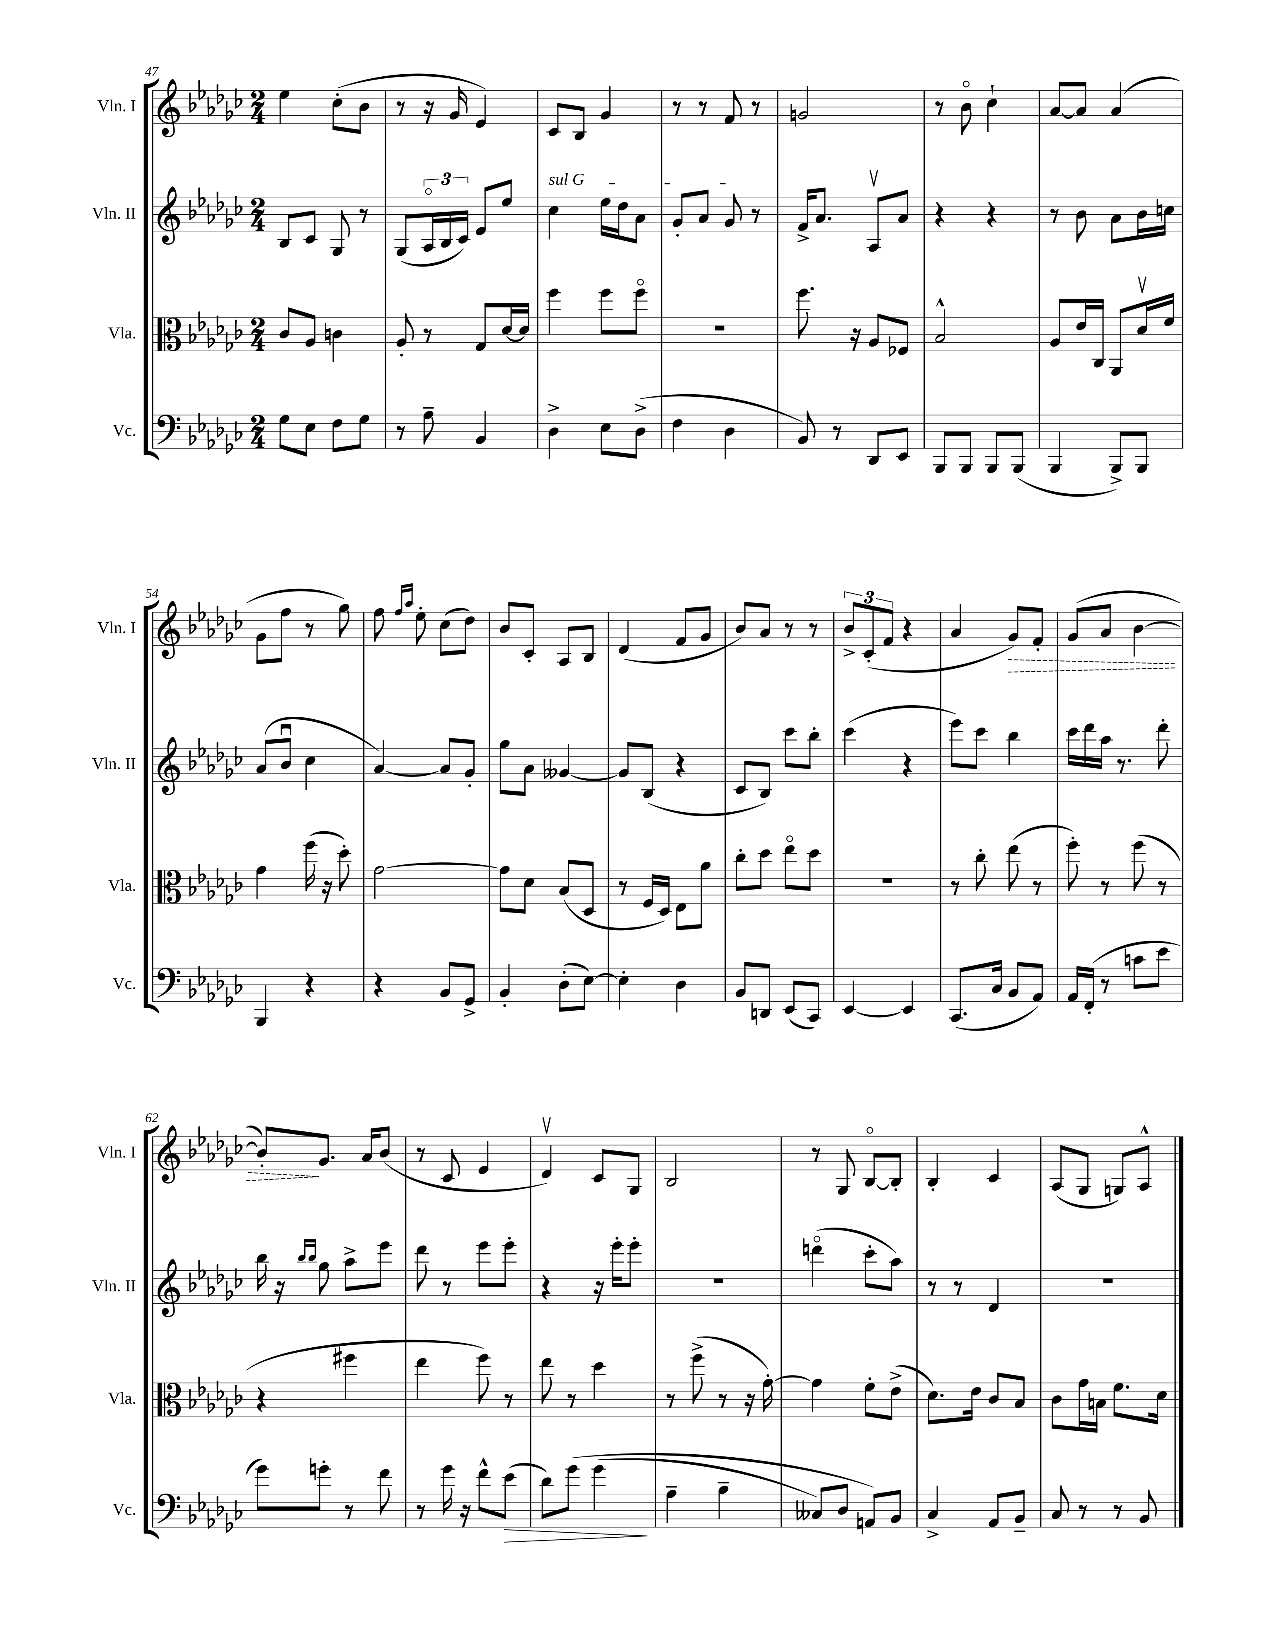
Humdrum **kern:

**kern	**kern	**kern	**kern
*staff4	*staff3	*staff2	*staff1
*clefF4	*clefC3	*clefG2	*clefG2
*k[b-e-a-d-g-c-]	*k[b-e-a-d-g-c-]	*k[b-e-a-d-g-c-]	*k[b-e-a-d-g-c-]
*M2/4	*M2/4	*M2/4	*M2/4
8G-	8c-	8B-	4ee-
8E-	8A-	8c-	.
8F	4c	8G-	(8cc-'
8G-	.	8r	8b-
=	=	=	=
8r	8A-'	(8G-	8r
8A-~	8r	24A-o	16r
.	.	24B-	.
.	.	.	16g-
.	.	24c-)	.
4BB-	8G-	8e-	4e-)
.	[16d-	8ee-	.
.	16d-]	.	.
=	=	=	=
4D-^	4ff	4cc-	8c-
.	.	.	8B-
8E-	8ff	16ee-	4g-
.	.	16dd-	.
(8D-^	8ffo	8a-	.
=	=	=	=
4F	2r	8g-'	8r
.	.	8a-	8r
4D-	.	8g-	8f
.	.	8r	8r
=	=	=	=
8BB-)	8.ff	16f^	2g
.	.	8.a-	.
8r	.	.	.
.	16r	.	.
8DD-	8A-	8A-v	.
8EE-	8F-	8a-	.
=	=	=	=
8BBB-	2B-^^	4r	8r
8BBB-	.	.	8b-o
8BBB-	.	4r	4cc-`
(8BBB-	.	.	.
=	=	=	=
4BBB-	8A-	8r	[8a-
.	16e-	8b-	8a-]
.	16C-	.	.
8BBB-^)	8AA-	8a-	(4a-
8BBB-	16d-v	16b-	.
.	16f	16cc	.
=	=	=	=
4BBB-	4g-	(8a-	8g-
.	.	8b-u	8ff
4r	(16ff	4cc-	8r
.	16r	.	.
.	8dd-')	.	8gg-)
=	=	=	=
4r	[2g-	[4a-)	8ff
.	.	.	16qqff
.	.	.	16qqaa-
.	.	.	8ee-'
8BB-	.	8a-]	(8cc-
8GG-^	.	8g-'	8dd-)
=	=	=	=
4BB-'	8g-]	8gg-	8b-
.	8d-	8a-	8c-'
(8D-'	(8B-	[4g--	8A-
[8E-)	8D-	.	8B-
=	=	=	=
4E-']	8r	8g--]	(4d-
.	16F	(8B-	.
.	16D-)	.	.
4D-	8E-	4r	8f
.	8a-	.	8g-
=	=	=	=
8BB-	8cc-'	8c-	8b-)
8DD	8dd-	8B-)	8a-
(8EE-	8ee-o	8ccc-	8r
8CC-)	8dd-	8bb-'	8r
=	=	=	=
[4EE-	2r	(4ccc-	12b-^
.	.	.	(12c-'
.	.	.	12f
4EE-]	.	4r	4r
=	=	=	=
(8.CC-	8r	8eee-)	4a-
.	8cc-'	8ccc-	.
16C-	.	.	.
8BB-	(8ee-	4bb-	8g-)
8AA-)	8r	.	8f'
=	=	=	=
16AA-	8ff')	16ccc-	(8g-
(16FF'	.	16ddd-	.
8r	8r	16aa-	8a-
.	.	8.r	.
8c	(8ff	.	[4b-
8e-	8r	8ddd-'	.
=	=	=	=
8g-)	4r	16bb-	8b-'])
.	.	16r	.
.	.	16qqbb-	.
.	.	16qqbb-	.
8g'	.	8gg-	8.g-
8r	4ff#	8aa-^	.
.	.	.	16a-
8f	.	8eee-	(8b-
=	=	=	=
8r	4ee-	8ddd-	8r
16g-	.	8r	8c-
16r	.	.	.
8f^^	8ff)	8eee-	4e-
(8e-	8r	8eee-'	.
=	=	=	=
8d-)	8ee-	4r	4d-v)
&(8g-	8r	.	.
(4g-	4dd-	16r	8c-
.	.	16eee-'	.
.	.	8eee-'	8G-
=	=	=	=
4A-~	8r	2r	2B-
.	(8ff^	.	.
4B-~	8r	.	.
.	16r	.	.
.	[16g-')	.	.
=	=	=	=
8C--)	4g-]	(4dddo	8r
8D-	.	.	8G-
8AA&)	8f'	8ccc-'	[8B-o
8BB-	(8e-^	8aa-)	8B-']
=	=	=	=
4C-^	8.d-)	8r	4B-'
.	.	8r	.
.	16e-	.	.
8AA-	8c-	4d-	4c-
8BB-~	8B-	.	.
=	=	=	=
8C-	8c-	2r	(8A-
8r	16g-	.	8G-
.	16B	.	.
8r	8.f	.	8G)
8BB-	.	.	8A-^^
.	16d-	.	.
==	==	==	==
*-	*-	*-	*-
